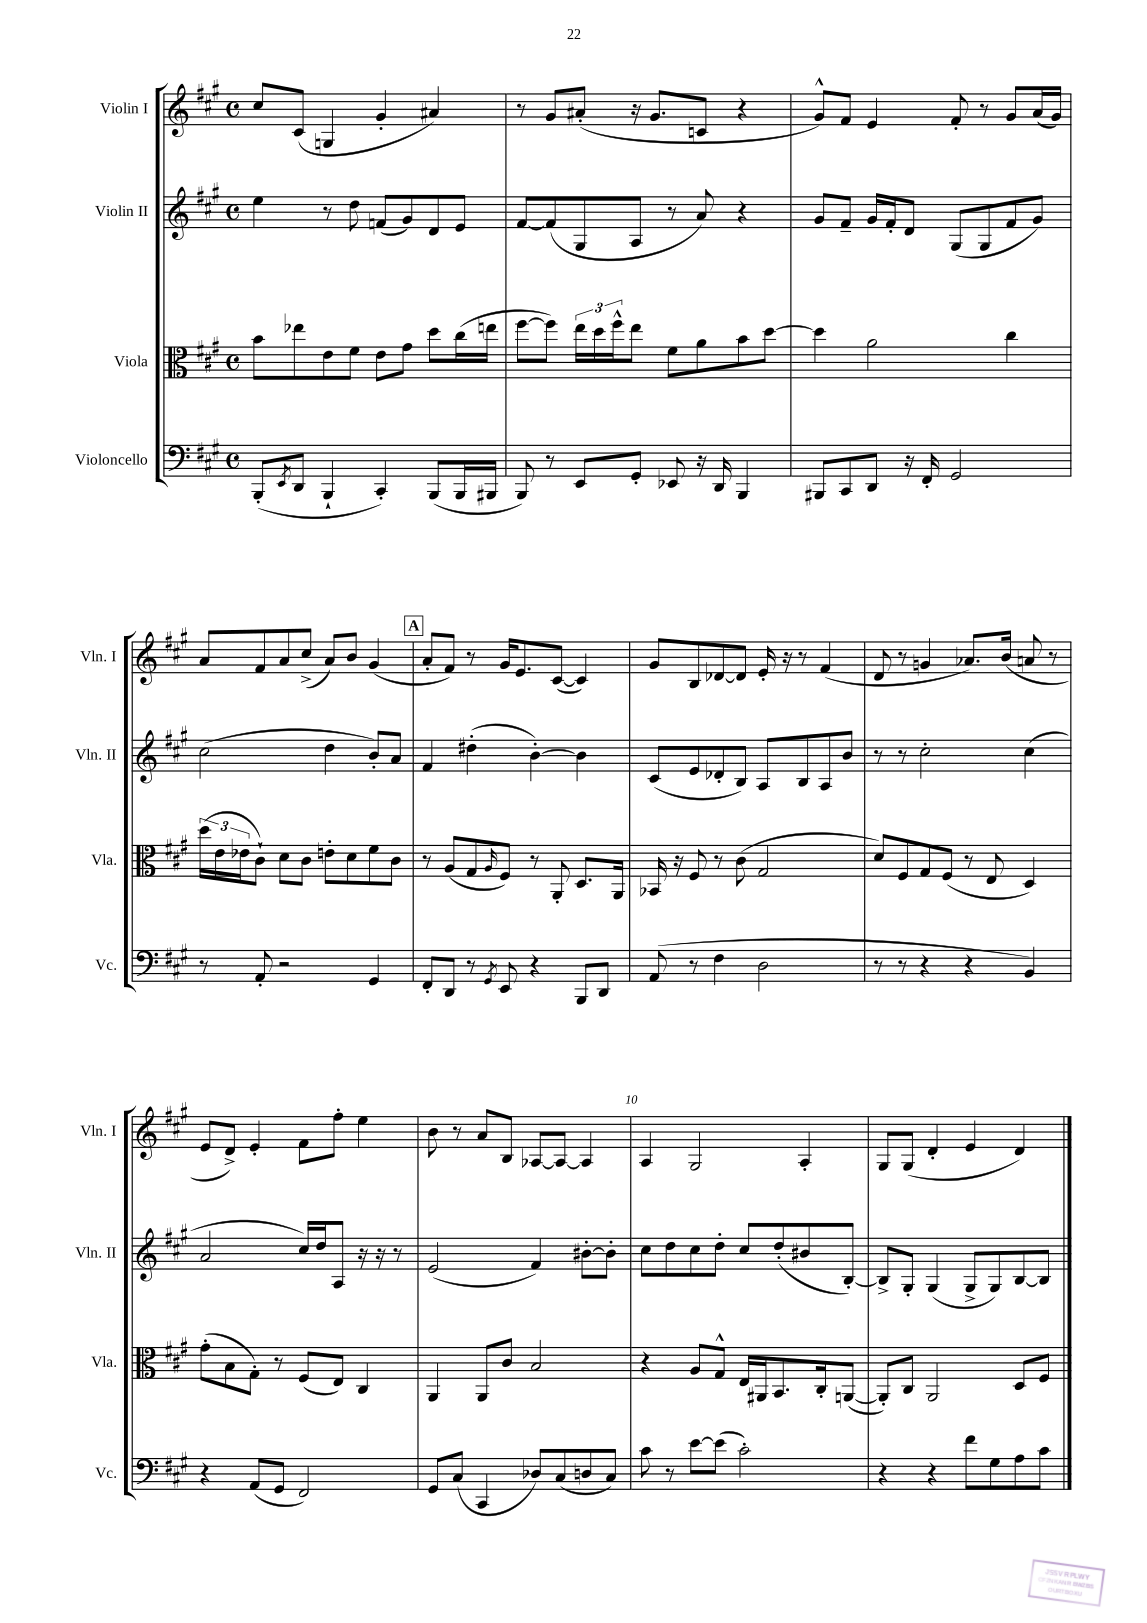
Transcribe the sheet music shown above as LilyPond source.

<<
\new StaffGroup <<
\new Staff = "s0" \with { instrumentName = "Violin I" shortInstrumentName = "Vln. I" } {
    \clef treble \key a \major \defaultTimeSignature \time 4/4
    cis''8 cis'8( g4 gis'4-. ais'4) |
    r8 gis'8 ais'8-.( r16 gis'8. c'8 r4 |
    gis'8-^) fis'8 e'4 fis'8-. r8 gis'8 a'16( gis'16) |
    a'8 fis'8 a'8 cis''8->( a'8) b'8 gis'4( |
    \mark \markup { \box "A" } a'8-. fis'8) r8 gis'16 e'8. cis'8~( cis'4) |
    gis'8 b8 des'8~ des'8 e'16-. r16 r8 fis'4( |
    d'8 r8 g'4 aes'8.) b'16( a'8 r8 |
    e'8 d'8->) e'4-. fis'8 fis''8-. e''4 |
    b'8 r8 a'8 b8 aes8~ aes8~ aes4 |
    a4 gis2 a4-. |
    gis8 gis8( d'4-. e'4 d'4) \bar "|." |
}
\new Staff = "s1" \with { instrumentName = "Violin II" shortInstrumentName = "Vln. II" } {
    \clef treble \key a \major \defaultTimeSignature \time 4/4
    e''4 r8 d''8 f'8( gis'8) d'8 e'8 |
    fis'8~ fis'8( gis8 a8 r8 a'8) r4 |
    gis'8 fis'8-- gis'16 fis'16-. d'8 gis8( gis8 fis'8 gis'8) |
    cis''2( d''4 b'8-.) a'8 |
    \mark \markup { \box "A" } fis'4 dis''4-.( b'4~-.) b'4 |
    cis'8( e'8 des'8-. b8) a8 b8 a8 b'8 |
    r8 r8 cis''2-. cis''4( |
    a'2 cis''16) d''16 a8 r16 r16 r8 |
    e'2( fis'4) bis'8~-. bis'8-. |
    cis''8 d''8 cis''8 d''8-. cis''8 d''8-.( bis'8 b8~-.) |
    b8-> gis8-. gis4( gis8-> gis8) b8~ b8 \bar "|." |
}
\new Staff = "s2" \with { instrumentName = "Viola" shortInstrumentName = "Vla." } {
    \clef alto \key a \major \defaultTimeSignature \time 4/4
    b'8 ees''8 e'8 fis'8 e'8 gis'8 d''8 cis''16( e''16 |
    fis''8~ fis''8) \tuplet 3/2 { e''16 d''16 fis''16-^ } e''8 fis'8 a'8 b'8 d''8~ |
    d''4 a'2 cis''4 |
    \tuplet 3/2 { d''16( e'16 ees'16 } cis'8-!) d'8 cis'8 e'8-. d'8 fis'8 cis'8 |
    \mark \markup { \box "A" } r8 a8( gis8 \grace { a16 } fis8) r8 a,8-. d8. a,16 |
    bes,16 r16 fis8 r8 cis'8( gis2 |
    d'8) fis8 gis8 fis8( r8 e8 d4) |
    gis'8-.( b8 gis8-.) r8 fis8( e8) cis4 |
    a,4 a,8 cis'8 b2 |
    r4 a8 gis8-^ e16 ais,16 b,8. cis16-. a,8~( |
    a,8-.) cis8 a,2 d8 fis8 \bar "|." |
}
\new Staff = "s3" \with { instrumentName = "Violoncello" shortInstrumentName = "Vc." } {
    \clef bass \key a \major \defaultTimeSignature \time 4/4
    b,,8-.( \acciaccatura { e,8 } d,8 b,,4-! cis,4-.) b,,8( b,,16 bis,,16 |
    b,,8) r8 e,8 gis,8-. ees,8 r16 d,16 b,,4 |
    bis,,8 cis,8 d,8 r16 fis,16-. gis,2 |
    r8 a,8-. r2 gis,4 |
    \mark \markup { \box "A" } fis,8-. d,8 r8 \acciaccatura { gis,8 } e,8 r4 b,,8 d,8 |
    a,8( r8 fis4 d2 |
    r8 r8 r4 r4 b,4) |
    r4 a,8( gis,8 fis,2) |
    gis,8 cis8( cis,4 des8) cis8( d8 cis8) |
    cis'8 r8 e'8~ e'8( cis'2-.) |
    r4 r4 fis'8 gis8 a8 cis'8 \bar "|." |
}
>>
>>
\layout { \context { \Score \override BarNumber.break-visibility = ##(#f #t #t) barNumberVisibility = #(every-nth-bar-number-visible 5) } }
